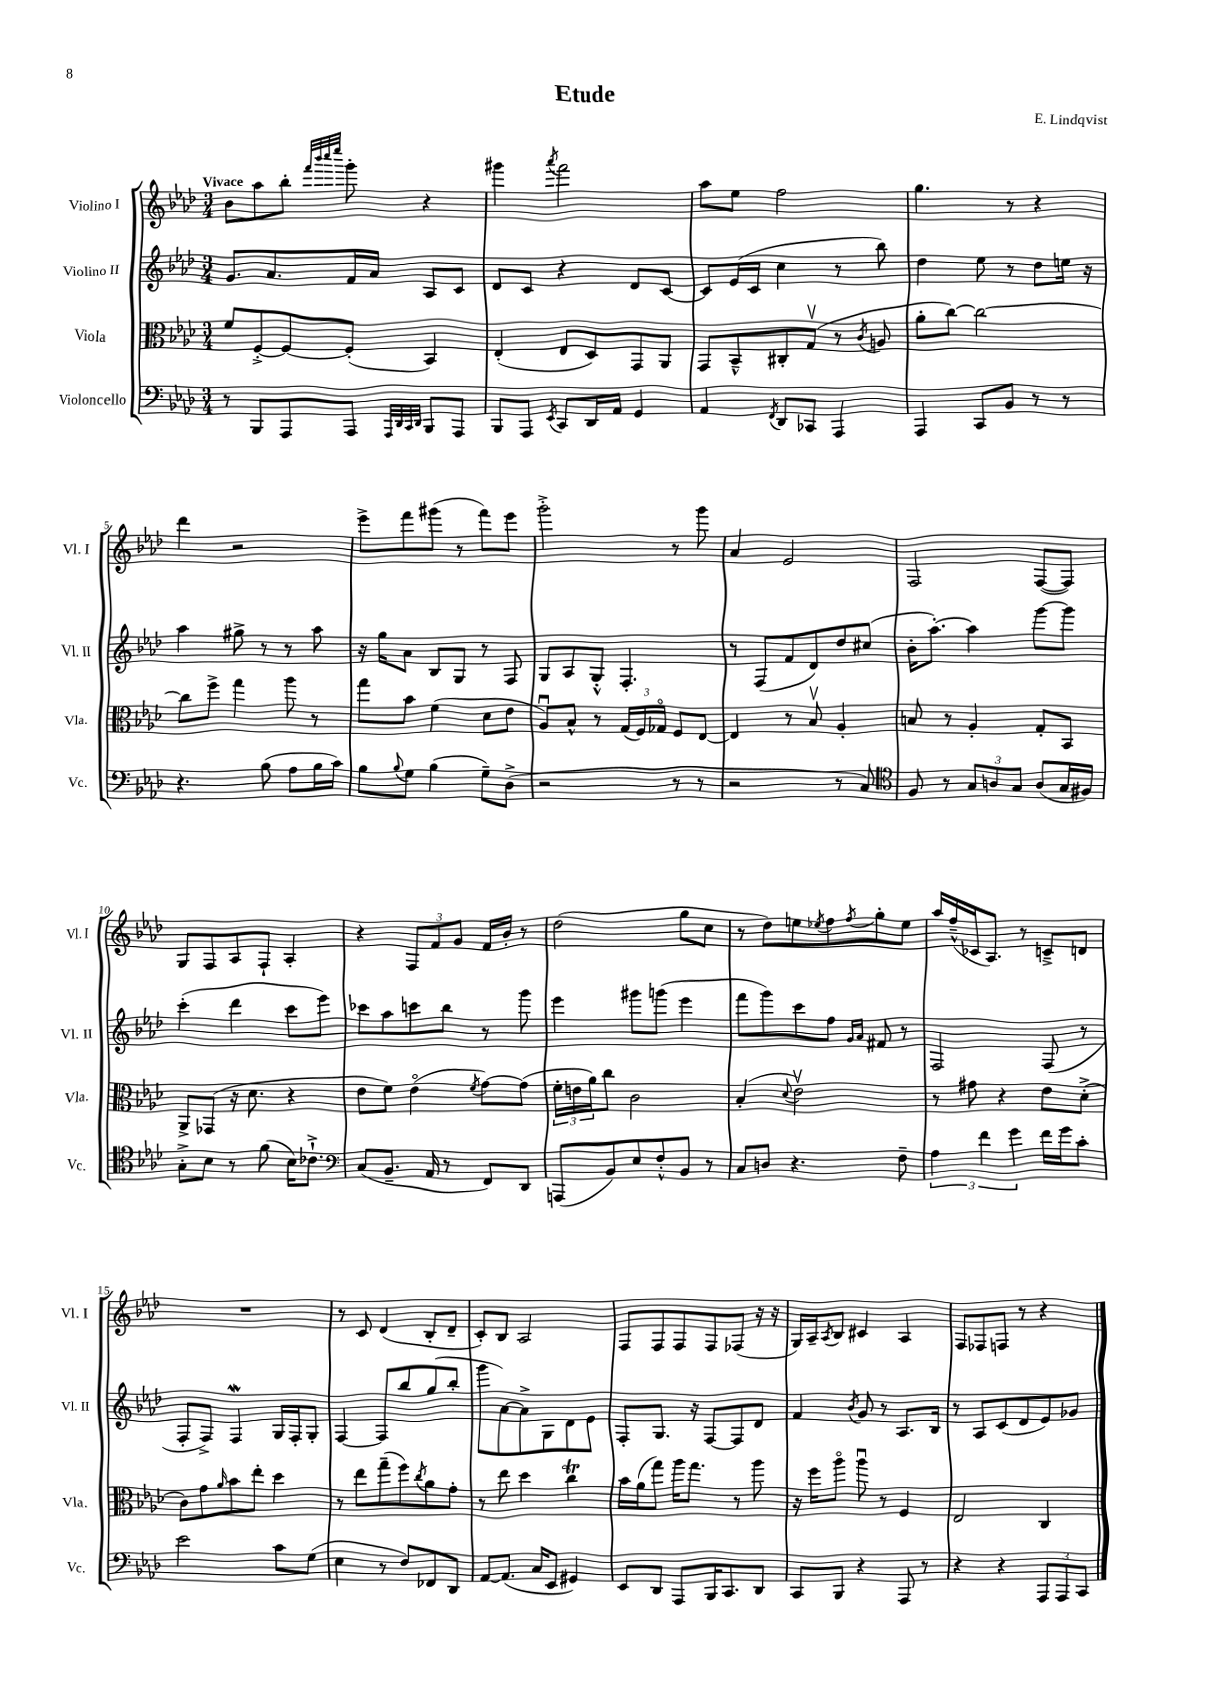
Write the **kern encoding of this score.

**kern	**kern	**kern	**kern
*part4	*part3	*part2	*part1
*staff4	*staff3	*staff2	*staff1
*I"Violoncello	*I"Viola	*I"Violino II	*I"Violino I
*I'Vc.	*I'Vla.	*I'Vl. II	*I'Vl. I
*clefF4	*clefC3	*clefG2	*clefG2
*k[b-e-a-d-]	*k[b-e-a-d-]	*k[b-e-a-d-]	*k[b-e-a-d-]
*M3/4	*M3/4	*M3/4	*M3/4
=1	=1	=1	=1
!	!	!	!LO:TX:a:B:t=Vivace
8r	8f/L	8.g/L	8b-\L
8BBB-/L	[8F'^/	.	8aa-\
.	.	8.a-/	.
8AAA-/	8F/_	.	8bb-'\J
.	.	.	32qqfff/LLL
.	.	.	32qqbbb-/
.	.	.	32qqcccc/
.	.	.	32qqeeee-/JJJ
8AAA-/J	(8F'/J]	16f/L	8ggg'\
.	.	16a-/JJ	.
32qqAAA-/LLL	.	.	.
32qqDD-/	.	.	.
32qqCC/	.	.	.
32qqDD-/JJJ	.	.	.
8BBB-/L	4BB-/)	8A-/L	4r
8AAA-/J	.	8c/J	.
=2	=2	=2	=2
8BBB-/L	(4E-'/	8d-/L	4ggg#X\
8AAA-/J	.	8c/J	.
8qEE-/	.	.	8qaaa-/
8CC/L	8E-/L	4r	2fff\
16DD-/L	8D-/)	.	.
16AA-/JJ	.	.	.
4GG/	8GG/	8d-/L	.
.	8AA-/J	[8c/J	.
=3	=3	=3	=3
4AA-/	8GG/L	8c/L]	8aa-\L
.	8BB-~^^/	(16e-/L	8ee-\J
.	.	16c/JJ	.
8qFF/	.	.	.
8DD-/L	8C#X'/	4cc\	2ff\
8CC-X/J	(8Gv/J	.	.
4AAA-/	8r	8r	.
.	8qc/	.	.
.	8An/	8bb-\)	.
=4	=4	=4	=4
4AAA-/	8a-'\L	4dd-\	4.gg\
.	[8cc\J)	.	.
8CC/L	2cc\_	8ee-\	.
8BB-/J	.	8r	8r
8r	.	8dd-\L	4r
8r	.	16een\Jk	.
.	.	16r	.
!!LO:LB:g=z
=5	=5	=5	=5
4.r	8cc\L]	4aa-\	4ddd-\
.	8ff^\J	.	.
.	4gg\	8gg#X^\	2r
(8B-\	.	8r	.
8A-\L	8aa-\	8r	.
16B-\L	8r	8aa-\	.
16c\JJ)	.	.	.
=6	=6	=6	=6
8B-\L	8gg\L	16r	8eee-^\L
.	.	16gg\KL	.
8qqB-/	.	.	.
8G\J	8b-\J	8a-\J	8fff\
(4B-\	(4f\	8B-/L	(8ggg#X\J
.	.	8G/J	8r
8G~\L)	8d-\L	8r	8fff\L)
(8D-^\J	8e-\J	8F/	8eee-\J
=7	=7	=7	=7
2r	8A-u/L)	8G/L	2ggg'^\
.	8B-^^/J	8A-/	.
.	8r	8G'^^/J	.
.	(24G/LL	4.F'/	.
.	24F/)	.	.
.	24G-X/JJ	.	.
8r	8F/L	.	8r
8r	[8E-/J	.	8ggg\
=8	=8	=8	=8
2r	4E-/]	8r	4a-/
.	.	(8F/L	.
.	8r	8f/	2e-/
.	8B-v/	8d-/)	.
8r	4A-'/	8dd-/	.
8C/)	.	(8cc#X/J	.
=9	=9	=9	=9
*clefC4	*	*	*
8F/	8Bn/	16b-'\KL	2F/
.	.	[8.aa-'\J)	.
8r	8r	.	.
12G/L	4A-'/	4aa-\]	.
12An/	.	.	.
12G/J	.	.	.
(8A/L	8G'/L	[8ggg\L	([8F/L
16G/L	8BB-/J	8ggg\J]	8F/J])
16F#X/JJ)	.	.	.
!!LO:LB:g=z
=10	=10	=10	=10
8G'^\L	8AA-^/L	(4ccc'\	8G/L
8B-\J	(8GG-X/J	.	8F/
8r	16r	4ddd-\	8A-/
.	8.d-\	.	.
(8f\	.	.	8F`/J
16B-\KL)	4r	8ccc\L	4A-'/
8.c-X`^\J	.	.	.
.	.	8eee-\J)	.
=11	=11	=11	=11
*clefF4	*	*	*
(8C/L	8e-\L	8ccc-X\L	4r
8.BB-~/J	8f\J)	8aa-\	.
.	(4e-\	8cccn\	12F/L
16AA-/	.	.	.
.	.	.	12f/
8r	.	8bb-\J	.
.	.	.	12g/J
.	8qf/	.	.
8FF/L)	[8g\L)	8r	16f/LL
.	.	.	16b-'/JJ
8DD-/J	(8g\J]	8ggg\	8r
=12	=12	=12	=12
(8AAAn/L	24f'\LL	4eee-\	(2dd-\
.	24en\	.	.
.	24a-\J)	.	.
8BB-/)	8cc\J	.	.
8E-/	2c\	8ggg#X\L	.
8F'^^/	.	(8gggn\J	.
8BB-/J	.	4eee-\	8gg\L
8r	.	.	8cc\J
=13	=13	=13	=13
8C/L	(4B-'/	8fff\L	8r
8Dn/J	.	8ggg\)	8dd-\L)
.	8qqd-/	.	.
4.r	2e-v\)	8ccc\	8een\
.	.	.	8qee-X/
.	.	8ff\J	8ff\
.	.	16qqg/LL	.
.	.	16qqa-/JJ	8qff/
.	.	8f#X/	8gg'\
8F~\	.	8r	8ee-\J
=14	=14	=14	=14
6A-\	8r	2F/	16aa-/LL
.	.	.	(16ff~^^/
.	8g#X\	.	16c-X/J
6f\	.	.	.
.	.	.	8.A-/J)
.	4r	.	.
6g\	.	.	.
.	.	.	8r
16f\LL	8e-\L	(8F/	8cn~^/L
16g\J	.	.	.
8c'\J	(8d-'^\J	8r	8dn/J
!!LO:LB:g=z
=15	=15	=15	=15
2e-\	8c\L)	8F'/L	2.r
.	8g\	8F^/J)	.
.	16qqa-/	.	.
.	8b-\	4FW/	.
.	8ee-'\J	.	.
8c\L	4dd-\	16G/LL	.
.	.	16F'/J	.
(8G\J	.	8G'/J	.
=16	=16	=16	=16
4E-\	8r	[4F/	8r
.	8ee-\L	.	8c/
8r	(8gg~\	8F/L]	(4d-/
8F/L)	8ff\)	8bb-/	.
.	8qcc/	.	.
8FF-X/	8a-\	(8gg/	8B-'/L
8DD-/J	8g'\J	8bb-'/J	8d-~/J
=17	=17	=17	=17
[8AA-/L	8r	8ggg\L	8c'/L)
(8.AA-/J]	8ee-\	[8a-\)	8B-/J
.	4dd-\	8a-^\]	2A-/
16C/KL	.	.	.
8EE-/J	.	8G\	.
4GG#X/)	4cct\	8d-\	.
.	.	8e-\J	.
=18	=18	=18	=18
8EE-/L	16b-\LL	8F'/L	8F/L
.	(16a-\J	.	.
8DD-/J	8gg\J)	8.G/J	8F/
8AAA-/L	16aa-\KL	.	8F/
.	8.gg\J	16r	.
16BBB-/K	.	[8F/L	8F/
8.CC/	.	.	.
.	8r	8F/]	(8F-X/J
8DD-/J	8aa-\	8d-/J	16r
.	.	.	16r
=19	=19	=19	=19
8CC/L	16r	4f/	16G/LL)
.	16ff\KL	.	16A-~/J
.	.	.	8qA-/
8BBB-/J	8aa-\J	.	8B-/J
.	.	8qb-/	.
4r	8aa-u\	8g/	4c#X/
.	8r	8r	.
8AAA-/	4F/	8.A-/L	4A-/
8r	.	.	.
.	.	16B-/Jk	.
=20	=20	=20	=20
4r	2E-/	8r	8F/L
.	.	8A-/L	8F-X/
4r	.	(8c/	8Fn/J
.	.	8d-/	8r
12AAA-/L	4C/	8e-/)	4r
12AAA-/	.	.	.
.	.	8g-X/J	.
12CC/J	.	.	.
==	==	==	==
*-	*-	*-	*-
